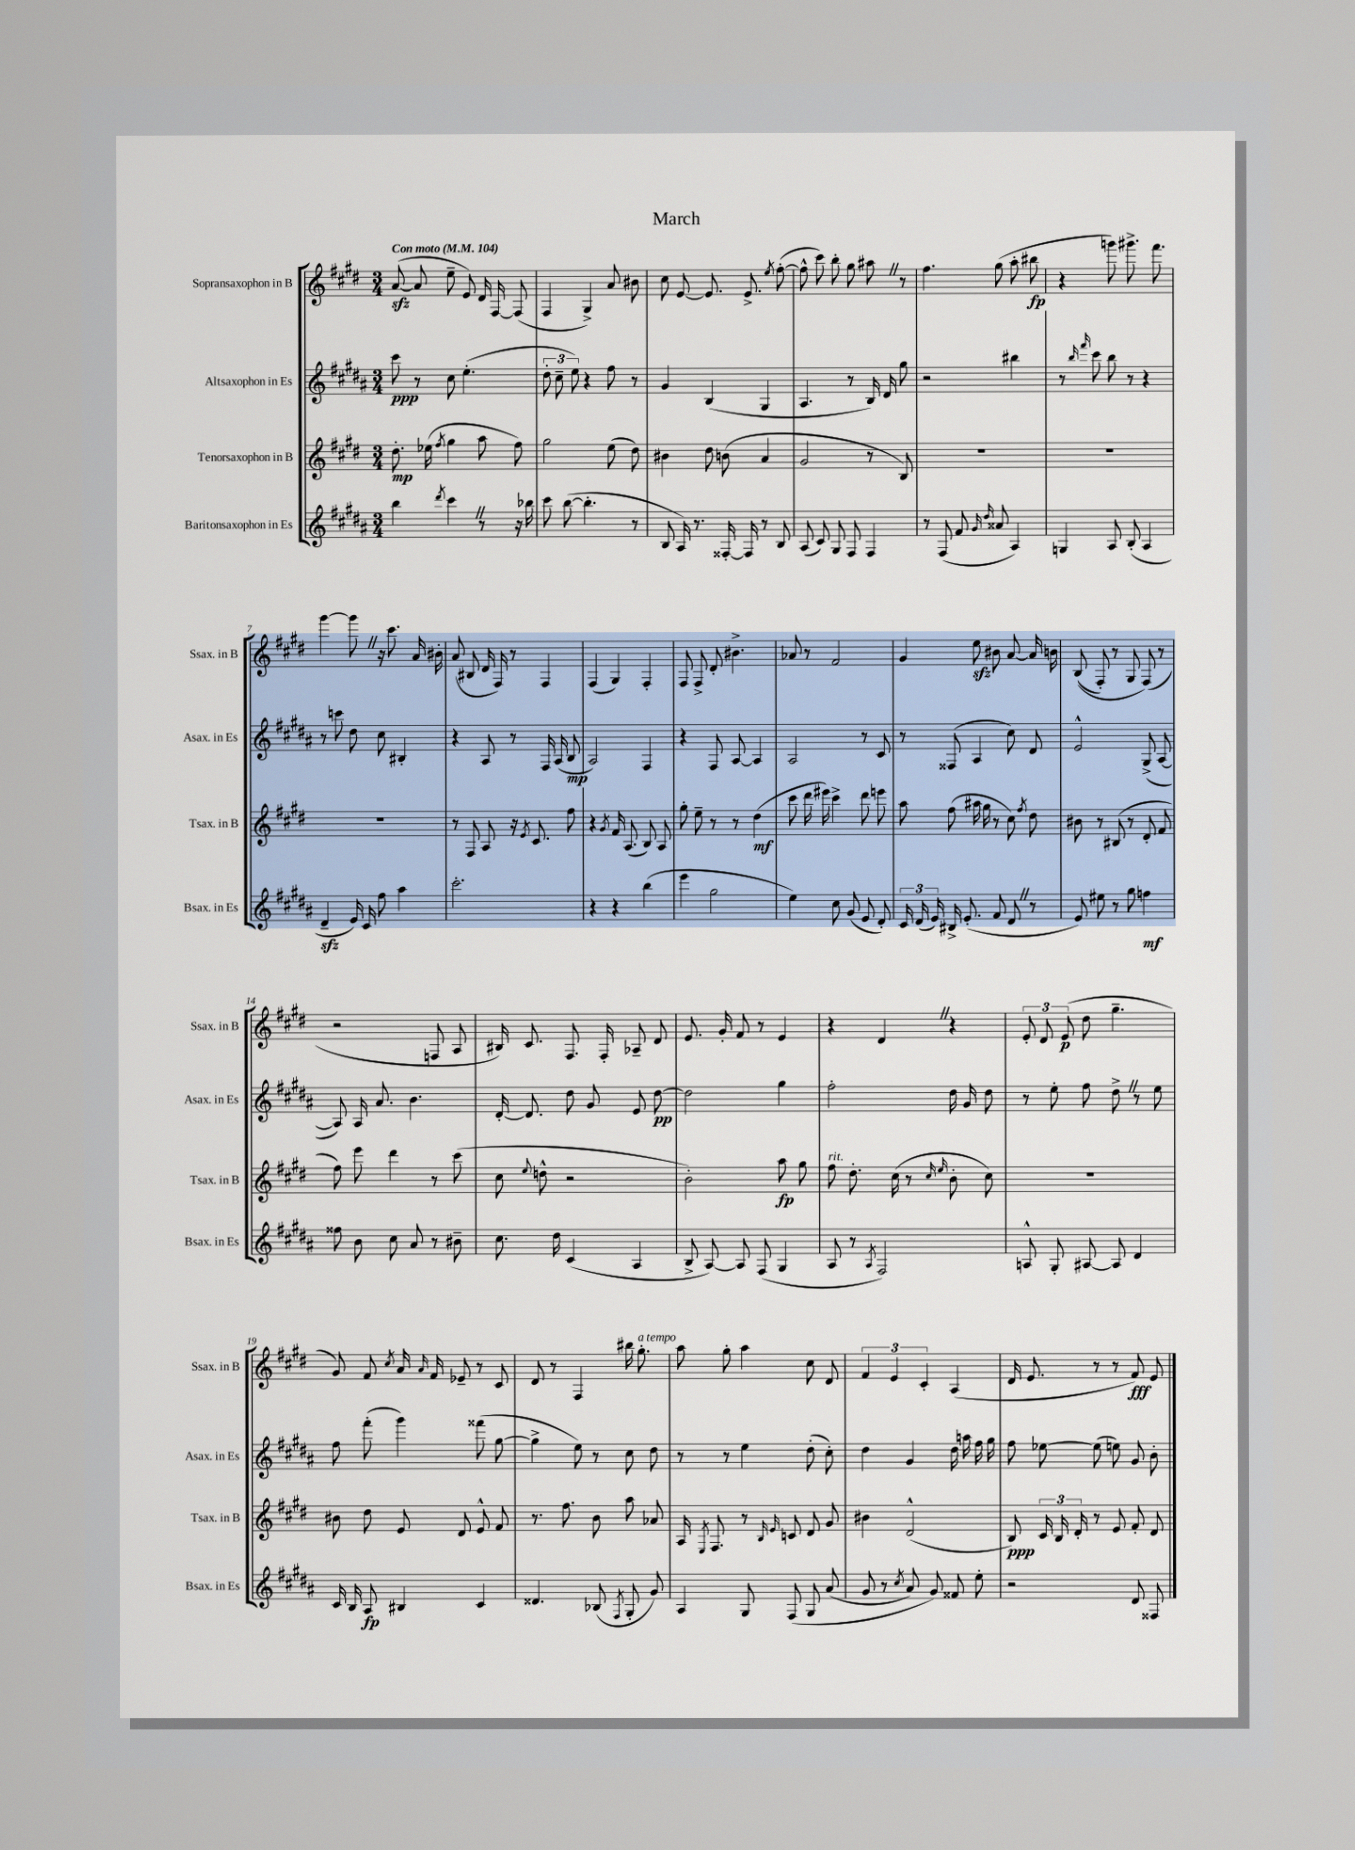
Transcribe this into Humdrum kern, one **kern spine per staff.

**kern	**kern	**kern	**kern
*staff4	*staff3	*staff2	*staff1
*clefG2	*clefG2	*clefG2	*clefG2
*k[f#c#g#d#a#]	*k[f#c#g#d#]	*k[f#c#g#d#a#]	*k[f#c#g#d#]
*M3/4	*M3/4	*M3/4	*M3/4
*MM104	*MM104	*MM104	*MM104
4bb\	8.dd#'\	8ccc#\	([8a/
.	.	8r	8a/]
.	(16ee-\	.	.
8qddd#/	8qff#/	.	.
4ccc#\	4gg#\	8cc#\	8ee~\
.	.	(4.ee'\	8e/)
8r	8aa\	.	16d#/
.	.	.	[16F#/
16r	8ff#\)	.	(8F#/]
16bb-\	.	.	.
=	=	=	=
8ccc#\	2gg#\	12dd#'\	4F#/
.	.	12cc#~\	.
([8bb\	.	.	.
.	.	12ee\)	.
4.bb'\]	.	4r	4G#^/)
.	(8ee\	8ff#\	8a/
8r	8dd#\)	8r	8b#\
=	=	=	=
8B/	4b#\	4g#/	8cc#\
16A#/)	.	.	[8e/
8.r	.	.	.
.	8dd#\	(4B/	8.e/]
[16F##'/	(8b\	.	.
16F##/]	.	.	8.e^/
8r	4a/	4G#/	.
.	.	.	8qee/
8B/	.	.	([8ff#'\
=	=	=	=
(8A#/	2g#/	4.A#/	8ff#^^\]
8c#/)	.	.	8ccc#\)
8G#/	.	.	8bb'\
8F#/	.	8r	8gg#\
4F#/	8r	16B/)	8aa#\
.	.	16d#/	.
.	8B/)	8gg#\	8r
=	=	=	=
8r	2.r	2r	4.ff#\
(8F#/	.	.	.
8f#/	.	.	.
16qqg#/	.	.	.
16qqdd#/	.	.	.
8a##/	.	.	(8gg#\
4A#/)	.	4bb#\	8aa'\
.	.	.	8bb#\
=	=	=	=
4G/	2.r	8r	4r
.	.	16qqbb/	.
.	.	16qqfff#/	.
.	.	8ccc#\	.
8A#/	.	8bb\	8ggg\)
(8B'/	.	8r	8.ggg#^\
4A#/	.	4r	.
.	.	.	8.fff#\
=	=	=	=
4d#~/	2.r	8r	[4ggg#\
.	.	8ccc\	.
16e/)	.	8dd#\	8ggg#\]
16c#/	.	.	.
8ff#\	.	8cc#\	16r
.	.	.	8.ccc#\
4aa#\	.	4B#'/	.
.	.	.	16a/
.	.	.	16b#'\
=	=	=	=
2.ccc#'\	8r	4r	(8a/
.	8F#/	.	8B#/
.	8A/	8A#/	16d#/
.	.	.	16F#/)
.	16r	8r	8r
.	8qe/	.	.
.	8.c#/	.	.
.	.	16F#/	4F#/
.	.	(16A#/	.
.	8ff#\	8B/	.
=	=	=	=
4r	4r	2A#/)	(4F#/
.	8qg#/	.	.
4r	16f#/	.	4G#/)
.	(8.A/	.	.
(4bb\	8B/)	4F#/	4F#'/
.	8A/	.	.
=	=	=	=
4eee\	8gg#'\	4r	8F#/
.	8ee~\	.	8F#^/
2gg#\	8r	8F#/	8d#'/
.	8r	[8A#/	4.b#^\
.	(4dd#\	4A#/]	.
=	=	=	=
4ee\)	8ccc#\	2A#/	8a-/
.	16ddd#\	.	8r
.	16eee#\)	.	.
8cc#\	4ccc#^\	.	2f#/
(8g#/	.	.	.
8e/	8ddd#\	8r	.
8d#'/)	8eee\	8c#/	.
=	=	=	=
24c#/	8aa\	8r	4g#/
(24d#/	.	.	.
24e/)	.	.	.
16B#^/	(8ff#\	(8F##/	.
(8.e'/	.	.	.
.	16aa#\	4A#/	8ee\
.	16gg#\	.	.
8f#/	8r	.	8b#\
8d#/	8cc#\)	8cc#\)	[8a/
.	8qff#/	.	.
8r	8dd#\	8d#/	16a/]
.	.	.	16b\
=	=	=	=
8e/)	8b#\	2e^^/	&((8B/
8ee#\	8r	.	8F#'/)
8r	(8B#/	.	8r
8gg#\	8r	.	8G#/
4ff\	8d#'/	(8G#^/	(8F#/&)
.	8f#/	[8A#/	8r
=	=	=	=
8ff##\	8ff#\)	8A#/])	2r
8b\	8eee\	16A#/	.
.	.	8.a#/	.
8cc#\	4ddd#\	.	.
8a#/	.	4.b\	.
8r	8r	.	8F/
8b#~\	(8ccc#\	.	8A/
=	=	=	=
8.cc#\	8cc#\	[16d#'/	16B#/)
.	.	8.d#/]	8.c#/
.	8qqee/	.	.
.	8dd^^\	.	.
16dd#\	.	.	.
(4c#/	2r	8dd#\	8.F#/
.	.	8g#/	.
.	.	.	16F#'/
4A#/	.	8e/	8A-~/
.	.	[8dd#\	8d#/
=	=	=	=
8B^/	2b'\)	2dd#\]	8.e/
[8A#/)	.	.	.
.	.	.	16g#'/
8A#/]	.	.	8f#/
(8F#/	.	.	8r
4G#/	8aa\	4gg#\	4e/
.	8gg#\	.	.
=	=	=	=
8A#/	8ff#\	2ff#'\	4r
8r	8.dd#'\	.	.
8qA#/	.	.	.
2F#/)	.	.	4d#/
.	(16cc#\	.	.
.	8r	.	.
.	16qqcc#/	.	.
.	16qqee/	.	.
.	8b'\	16dd#\	4r
.	.	16g#/	.
.	8cc#\)	8dd#\	.
=	=	=	=
8A^^/	2.r	8r	12e'/
.	.	.	12d#/
8G#'/	.	8ee'\	.
.	.	.	(12e/
[8A#/	.	8ff#\	8dd#\
8A#/]	.	8dd#^\	4.gg#~\
4d#/	.	8r	.
.	.	8ee\	.
=	=	=	=
16c#/	8b#\	8ff#\	8g#/)
16B/	.	.	.
8A#/	8dd#\	(8fff#'\	8f#/
.	.	.	8qcc#/
4B#/	8e/	4ggg#\)	16a/
.	.	.	16qqa/
.	.	.	16f#/
.	8d#/	.	8e-~/
4c#/	8e^^/	(8fff##\	8r
.	8f#/	[8gg#\	8c#/
=	=	=	=
4.d##/	8.r	4gg#^\]	8d#/
.	.	.	8r
.	8.ff#\	.	.
.	.	8ee\)	4F#/
(8B-/	8b\	8r	.
8qF#/	.	.	.
8G#'/	8aa\	8cc#\	16bb#\
.	.	.	8.gg#'\
8g#/)	8a-/	8dd#\	.
=	=	=	=
4A#/	16A/	8r	8aa\
.	8qE/	.	.
.	8.F#/	.	.
.	.	8r	8gg#'\
8G#/	8r	4ee\	4aa\
.	16qqB/	.	.
.	16qqe/	.	.
&(8F#/	8c/	.	.
8G#/	8d#/	(8dd#'\	8cc#\
(8a#/	8g#/	8cc#'\)	8d#/
=	=	=	=
8g#/	4b#\	4dd#\	6f#/
8r	.	.	.
.	.	.	6e/
8qcc#/	.	.	.
8a#/)	(2d#^^/	4g#/	.
.	.	.	6c#'/
8g#/&)	.	.	.
8f##/	.	16dd#\	(4A/
.	.	16aa\	.
8ee'\	.	16ff#\	.
.	.	16gg#\	.
=	=	=	=
2r	8B/)	8ff#\	16d#/
.	.	.	8.e/
.	24c#/	[8ee-\	.
.	24B/	.	.
.	24d#'/	.	.
.	8r	(8ee-\]	8r
.	8e/	8ee\)	8r
8d#/	8f#'/	8g#/	8f#/)
8F##/	8d#/	8b'\	8e/
==	==	==	==
*-	*-	*-	*-
